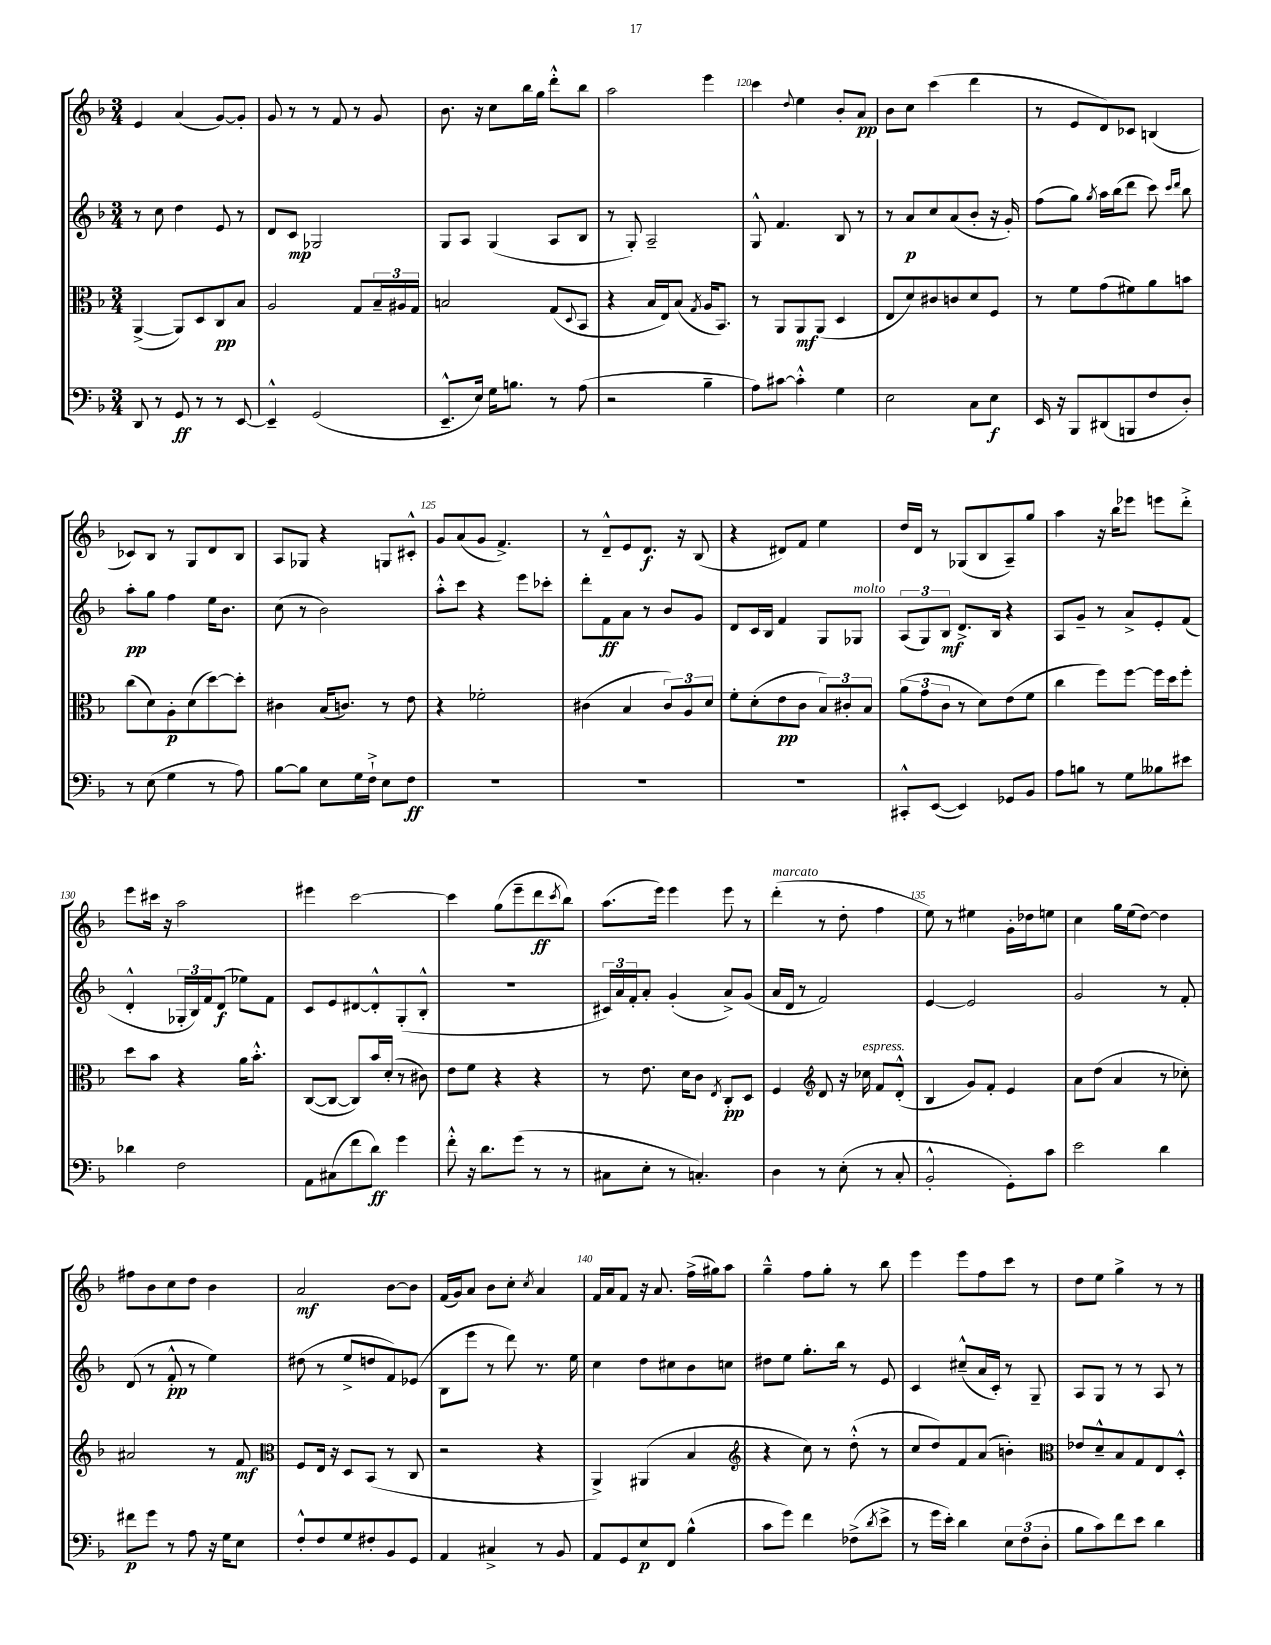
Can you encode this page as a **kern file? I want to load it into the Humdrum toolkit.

**kern	**dynam	**kern	**dynam	**kern	**dynam	**kern	**dynam
*part4	*part4	*part3	*part3	*part2	*part2	*part1	*part1
*staff4	*staff4	*staff3	*staff3	*staff2	*staff2	*staff1	*staff1
*clefF4	*	*clefC3	*	*clefG2	*	*clefG2	*
*k[b-]	*	*k[b-]	*	*k[b-]	*	*k[b-]	*
*M3/4	*	*M3/4	*	*M3/4	*	*M3/4	*
=116	=116	=116	=116	=116	=116	=116	=116
8DD/	.	([4AA^/	.	8r	.	4e/	.
8r	.	.	.	8cc\	.	.	.
8GG/	ff	8AA/L])	.	4dd\	.	(4a/	.
8r	.	8D/	.	.	.	.	.
8r	.	8C/	pp	8e/	.	[8g/L)	.
[8EE/	.	8B-/J	.	8r	.	8g'/J]	.
=117	=117	=117	=117	=117	=117	=117	=117
4EE~^^/]	.	2A/	.	8d/L	.	8g/	.
.	.	.	.	8c/J	mp	8r	.
(2GG/	.	.	.	2G-X/	.	8r	.
.	.	.	.	.	.	8f/	.
.	.	8G/L	.	.	.	8r	.
.	.	24B-~/L	.	.	.	8g/	.
.	.	24A#X/	.	.	.	.	.
.	.	24G/JJ	.	.	.	.	.
=118	=118	=118	=118	=118	=118	=118	=118
8.EE~^^/L	.	2Bn/	.	8G/L	.	8.b-\	.
.	.	.	.	8A/J	.	.	.
16E/Jk)	.	.	.	.	.	16r	.
16G\KL	.	.	.	(4G/	.	8cc\L	.
8.Bn\J	.	.	.	.	.	.	.
.	.	.	.	.	.	16bb-\L	.
.	.	.	.	.	.	16gg\JJ	.
8r	.	(8G/L	.	8A/L	.	8ddd'^^\L	.
.	.	8qqD/	.	.	.	.	.
(8A\	.	8BB-/J	.	8B-/J	.	8bb-\J	.
=119	=119	=119	=119	=119	=119	=119	=119
2r	.	4r	.	8r	.	2aa\	.
.	.	.	.	8G'/)	.	.	.
.	.	16B-/LL	.	2A~/	.	.	.
.	.	16E/J)	.	.	.	.	.
.	.	(8B-/J	.	.	.	.	.
.	.	8qG/	.	.	.	.	.
4B-~\	.	16A/KL	.	.	.	4eee\	.
.	.	8.BB-/J)	.	.	.	.	.
=120	=120	=120	=120	=120	=120	=120	=120
8A\L)	.	8r	.	8G^^/	.	4ccc\	.
[8c#X\J	.	8AA/L	.	4.f/	.	.	.
.	.	.	.	.	.	8qqdd/	.
4c#'^^\]	.	8AA/	mf	.	.	4ee\	.
.	.	(8AA/J	.	.	.	.	.
4G\	.	4D/	.	8B-/	.	8b-'/L	.
.	.	.	.	8r	.	8a/J	pp
=121	=121	=121	=121	=121	=121	=121	=121
2E\	.	8E/L	.	8r	.	8b-\L	.
.	.	8d/)	.	8a/L	p	8cc\J	.
.	.	8c#X/	.	8cc/	.	(4ccc\	.
.	.	8cn/	.	(8a/	.	.	.
8C\L	.	8d/	.	8b-'/J	.	4ddd\	.
8E\J	f	8F/J	.	16r	.	.	.
.	.	.	.	16g'/)	.	.	.
=122	=122	=122	=122	=122	=122	=122	=122
16EE/	.	8r	.	(8ff\L	.	8r	.
16r	.	.	.	.	.	.	.
8BBB-/L	.	8f\L	.	8gg\J)	.	8e/L	.
.	.	.	.	8qgg/	.	.	.
(8DD#X/	.	(8g\	.	16aa\LL	.	8d/)	.
.	.	.	.	(16bb-\J	.	.	.
8BBBn/	.	8f#X\)	.	8ddd\J	.	8c-X/J	.
8F/	.	8a\	.	8ccc\)	.	(4Bn/	.
.	.	.	.	16qqccc/LL	.	.	.
.	.	.	.	16qqddd/JJ	.	.	.
8D'/J)	.	8bn\J	.	8bb-\	.	.	.
!!LO:LB:g=z
=123	=123	=123	=123	=123	=123	=123	=123
8r	.	(8cc\L	.	8aa'\L	pp	8c-X/L)	.
(8E\	.	8d\)	.	8gg\J	.	8B-/J	.
4G\	.	8A'\	p	4ff\	.	8r	.
.	.	(8d\	.	.	.	8G/L	.
8r	.	[8dd\)	.	16ee\KL	.	8d/	.
.	.	.	.	8.b-\J	.	.	.
8A\)	.	8dd'\J]	.	.	.	8B-/J	.
=124	=124	=124	=124	=124	=124	=124	=124
[8B-\L	.	4c#X\	.	(8cc\	.	8A/L	.
8B-\J]	.	.	.	8r	.	8G-X/J	.
8E\L	.	(16B-/KL	.	2b-\)	.	4r	.
.	.	8.cn/J)	.	.	.	.	.
16G\L	.	.	.	.	.	.	.
16F`^\JJ	.	.	.	.	.	.	.
8E\L	.	8r	.	.	.	8Gn/L	.
8F\J	ff	8e\	.	.	.	8c#X'^^/J	.
=125	=125	=125	=125	=125	=125	=125	=125
2.r	.	4r	.	8aa'^^\L	.	8g/L	.
.	.	.	.	8ccc\J	.	(8a/	.
.	.	2f-X'\	.	4r	.	8g/J	.
.	.	.	.	.	.	4.f^/)	.
.	.	.	.	8eee\L	.	.	.
.	.	.	.	8ccc-X'\J	.	.	.
=126	=126	=126	=126	=126	=126	=126	=126
2.r	.	(4c#X\	.	8ddd'\L	.	8r	.
.	.	.	.	8f\	ff	8d~^^/L	.
.	.	4B-/	.	8a\J	.	8e/	.
.	.	.	.	8r	.	8.d/J	f
.	.	12c#/L)	.	8b-/L	.	.	.
.	.	.	.	.	.	16r	.
.	.	12A/	.	.	.	.	.
.	.	.	.	8g/J	.	(8B-/	.
.	.	12d/J	.	.	.	.	.
=127	=127	=127	=127	=127	=127	=127	=127
2.r	.	8f'\L	.	8d/L	.	4r	.
.	.	(8d'\	.	16c/L	.	.	.
.	.	.	.	16B-/JJ	.	.	.
.	.	8e\	pp	4f/	.	8d#X/L)	.
.	.	8c\J	.	.	.	8f/J	.
.	.	12B-/L)	.	8G/L	.	4ee\	.
.	.	12c#X'/	.	.	.	.	.
!	!	!	!	!LO:TX:a:i:t=molto	!	!	!
.	.	.	.	8G-X/J	.	.	.
.	.	12B-/J	.	.	.	.	.
=128	=128	=128	=128	=128	=128	=128	=128
8CC#X'^^/L	.	(12a\L	.	(12A/L	.	16dd/LL	.
.	.	.	.	.	.	16d/JJ	.
.	.	12g\	.	12G/)	.	.	.
([8EE/J	.	.	.	.	.	8r	.
.	.	12c\J	.	12B-/J	mf	.	.
4EE/])	.	8r	.	8.d^/L	.	(8G-X/L	.
.	.	8d\L)	.	.	.	8B-/	.
.	.	.	.	16B-/Jk	.	.	.
8GG-X/L	.	(8e\	.	4r	.	8A~/)	.
8BB-/J	.	8f\J	.	.	.	8gg/J	.
=129	=129	=129	=129	=129	=129	=129	=129
8A\L	.	4cc\	.	8A/L	.	4aa\	.
8Bn\J	.	.	.	8g~/J	.	.	.
8r	.	8ff\L)	.	8r	.	16r	.
.	.	.	.	.	.	16bb-\KL	.
8G\L	.	[8ff\J	.	8a^/L	.	8eee-X\J	.
8B--X\	.	16ff\LL]	.	8e'/	.	8eeen\L	.
.	.	16dd\J	.	.	.	.	.
8e#X\J	.	8ff'\J	.	(8f/J	.	8ddd'^\J	.
!!LO:LB:g=z
=130	=130	=130	=130	=130	=130	=130	=130
4d-X\	.	8dd\L	.	4d'^^/	.	8eee\L	.
.	.	8b-\J	.	.	.	16ccc#X\Jk	.
.	.	.	.	.	.	16r	.
2F\	.	4r	.	24G-X'/LL	.	2aa\	.
.	.	.	.	24B-/)	.	.	.
.	.	.	.	24f/J	.	.	.
.	.	.	.	(8d/J	f	.	.
.	.	16a\KL	.	8ee-X\L)	.	.	.
.	.	8.b-'^^\J	.	.	.	.	.
.	.	.	.	8f\J	.	.	.
=131	=131	=131	=131	=131	=131	=131	=131
8AA\L	.	([8C/L	.	8c/L	.	4eee#X\	.
(8C#X\	.	8C/J_	.	8e/	.	.	.
8f\	.	8C/L])	.	[8d#X/	.	[2ccc\	.
8d\J)	ff	16b-/L	.	8d#'^^/]	.	.	.
.	.	(16d'/JJ	.	.	.	.	.
4g\	.	8r	.	(8G'/	.	.	.
.	.	8c#X\)	.	8B-'^^/J	.	.	.
=132	=132	=132	=132	=132	=132	=132	=132
8f'^^\	.	8e\L	.	2.r	.	4ccc\]	.
16r	.	8f\J	.	.	.	.	.
8.d\L	.	.	.	.	.	.	.
.	.	4r	.	.	.	(8gg\L	.
(8g\J	.	.	.	.	.	8eee~\	.
8r	.	4r	.	.	.	8ddd\	ff
.	.	.	.	.	.	8qccc/	.
8r	.	.	.	.	.	8bb-\J)	.
=133	=133	=133	=133	=133	=133	=133	=133
8C#X\L	.	8r	.	24c#X/LL)	.	(8.aa\L	.
.	.	.	.	24a/	.	.	.
.	.	.	.	24f'/J	.	.	.
8E'\J	.	8.e\	.	8a'/J	.	.	.
.	.	.	.	.	.	16eee\Jk)	.
8r	.	.	.	(4g'/	.	4eee\	.
.	.	16d\KL	.	.	.	.	.
4.Cn'/)	.	8c\J	.	.	.	.	.
.	.	8qE/	.	.	.	.	.
.	.	8C'/L	pp	8a^/L)	.	8eee\	.
.	.	8D/J	.	(8g/J	.	8r	.
=134	=134	=134	=134	=134	=134	=134	=134
!	!	!	!	!	!	!LO:TX:a:i:t=marcato	!
4D\	.	4F/	.	16a/LL	.	(4ddd'\	.
.	.	.	.	16d/JJ	.	.	.
.	.	.	.	8r	.	.	.
*	*	*clefG2	*	*	*	*	*
8r	.	8d/	.	2f/)	.	8r	.
(8E'\	.	16r	.	.	.	8dd'\	.
!	!	!LO:TX:a:i:t=espress.	!	!	!	!	!
.	.	16cc-X\	.	.	.	.	.
8r	.	8f/L	.	.	.	4ff\	.
8C'/	.	(8d'^^/J	.	.	.	.	.
=135	=135	=135	=135	=135	=135	=135	=135
2BB-'^^/	.	4B-/	.	[4e/	.	8ee\)	.
.	.	.	.	.	.	8r	.
.	.	8g/L)	.	2e/]	.	4ee#X\	.
.	.	8f'/J	.	.	.	.	.
8GG'\L)	.	4e/	.	.	.	16g'\LL	.
.	.	.	.	.	.	16dd-X\J	.
8c\J	.	.	.	.	.	8een\J	.
=136	=136	=136	=136	=136	=136	=136	=136
2e\	.	8a\L	.	2g/	.	4cc\	.
.	.	(8dd\J	.	.	.	.	.
.	.	4a/	.	.	.	16gg\LL	.
.	.	.	.	.	.	(16ee\J	.
.	.	.	.	.	.	[8dd\J)	.
4d\	.	8r	.	8r	.	4dd\]	.
.	.	8cc-X'\)	.	8f'/	.	.	.
!!LO:LB:g=z
=137	=137	=137	=137	=137	=137	=137	=137
8f#X\L	p	2a#X/	.	(8d/	.	8ff#X\L	.
8g\J	.	.	.	8r	.	8b-\	.
8r	.	.	.	8f'^^/	pp	8cc\	.
8A\	.	.	.	8r	.	8dd\J	.
16r	.	8r	.	4ee\)	.	4b-\	.
16G\KL	.	.	.	.	.	.	.
8E\J	.	8f/	mf	.	.	.	.
=138	=138	=138	=138	=138	=138	=138	=138
*	*	*clefC3	*	*	*	*	*
8F'^^/L	.	8F/L	.	(8dd#X\	.	2a/	mf
8F/	.	16E/Jk	.	8r	.	.	.
.	.	16r	.	.	.	.	.
8G/	.	8D/L	.	8ee^/L	.	.	.
8F#X'/	.	(8BB-/J	.	8ddn/	.	.	.
8BB-/	.	8r	.	8f/)	.	[8b-\L	.
8GG/J	.	8C/	.	(8e-X/J	.	8b-\J]	.
=139	=139	=139	=139	=139	=139	=139	=139
4AA/	.	2r	.	8B-\L	.	(16f/LL	.
.	.	.	.	.	.	16g/J)	.
.	.	.	.	8eee\J	.	8a/J	.
4C#X^/	.	.	.	8r	.	8b-\L	.
.	.	.	.	8ddd\)	.	8cc'\J	.
.	.	.	.	.	.	8qcc/	.
8r	.	4r	.	8.r	.	4a/	.
8BB-/	.	.	.	.	.	.	.
.	.	.	.	16ee\	.	.	.
=140	=140	=140	=140	=140	=140	=140	=140
8AA/L	.	4AA^/)	.	4cc\	.	16f/LL	.
.	.	.	.	.	.	16a/J	.
8GG/	.	.	.	.	.	8f/J	.
8E/	p	(4AA#X/	.	8dd\L	.	16r	.
.	.	.	.	.	.	8.a/	.
8FF/J	.	.	.	8cc#X\	.	.	.
(4B-^^\	.	4B-/	.	8b-\	.	(16ff^\LL	.
.	.	.	.	.	.	16gg#X\J)	.
.	.	.	.	8ccn\J	.	8aa\J	.
=141	=141	=141	=141	=141	=141	=141	=141
*	*	*clefG2	*	*	*	*	*
8c\L	.	4r	.	8dd#X\L	.	4gg~^^\	.
8g\J)	.	.	.	8ee\J	.	.	.
4f\	.	8cc\)	.	8.gg'\L	.	8ff\L	.
.	.	8r	.	.	.	8gg'\J	.
.	.	.	.	16bb-\Jk	.	.	.
(8F-X^\L	.	(8dd'^^\	.	8r	.	8r	.
8qd/	.	.	.	.	.	.	.
8e^\J	.	8r	.	8e/	.	8bb-\	.
=142	=142	=142	=142	=142	=142	=142	=142
8r	.	8cc/L	.	4c/	.	4eee\	.
16g\LL	.	8dd/)	.	.	.	.	.
16e'\JJ)	.	.	.	.	.	.	.
4d\	.	8f/	.	(8cc#X~^^/L	.	8eee\L	.
.	.	(8a/J	.	16a/L	.	8ff\	.
.	.	.	.	16c'/JJ)	.	.	.
12E\L	.	4bn'\)	.	8r	.	8ccc\J	.
(12F\	.	.	.	.	.	.	.
.	.	.	.	8G~/	.	8r	.
12D'\J	.	.	.	.	.	.	.
=143	=143	=143	=143	=143	=143	=143	=143
*	*	*clefC3	*	*	*	*	*
8B-\L	.	8e-X/L	.	8A/L	.	8dd\L	.
8c\)	.	8d~^^/	.	8G/J	.	8ee\J	.
8f\	.	8B-/	.	8r	.	4gg^\	.
8e\J	.	8G/	.	8r	.	.	.
4d\	.	8E/	.	8A/	.	8r	.
.	.	8D'^^/J	.	8r	.	8r	.
==	==	==	==	==	==	==	==
*-	*-	*-	*-	*-	*-	*-	*-
